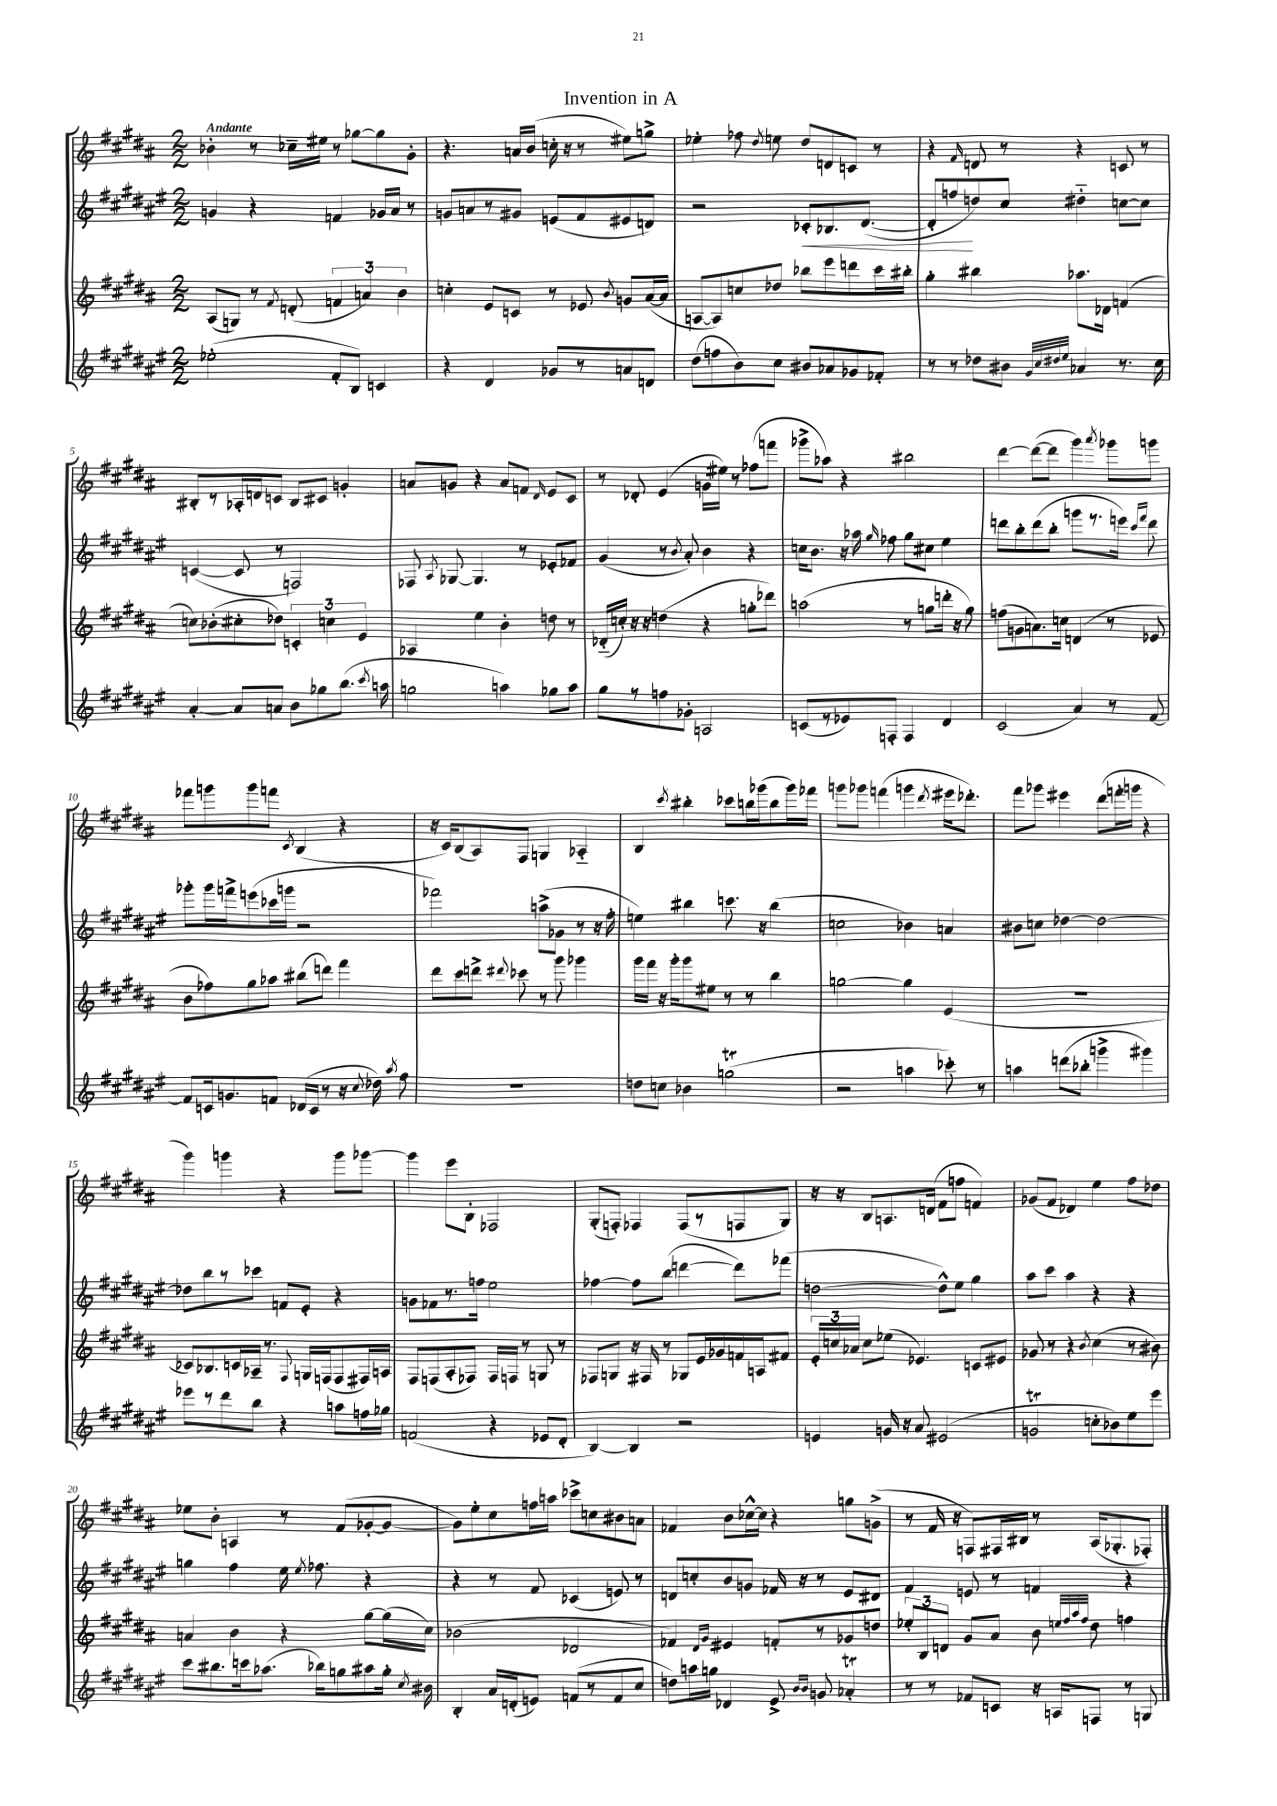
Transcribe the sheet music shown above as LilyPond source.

\header { title = "Invention in A" }
<<
\new StaffGroup <<
\new Staff = "s0" {
    \clef treble \key b \major \numericTimeSignature \time 2/2 \tempo "Andante"
    \autoBeamOff bes'4-. r8 ces''16[-- eis''16] r8 ges''8[~ ges''8 gis'8]-. |
    r4. a'16[ b'16]( c''16-. r16 r8 eis''8[) g''8]-> |
    ees''4-. fes''8 \acciaccatura { dis''8 } e''8 dis''8[ d'8 c'8] r8 |
    r4 \grace { fis'16 } d'8 r8 r4 c'8 r8 |
    bis8[-. r8 aes16-. d'16 c'8] bis8[ cis'8] g'4-. |
    a'8[ g'8] r4 a'8[ f'8] \grace { dis'16 } e'8[ cis'8] |
    r8 des'8-. e'4( g'16[ eis''16]) r8 fes''8[( f'''8] |
    ges'''8[-> aes''8]) r4 bis''2 |
    dis'''4~ dis'''8[~( dis'''8] gis'''4) \acciaccatura { ais'''8 } ges'''8[ g'''8] |
    fes'''8[ g'''8 g'''8 f'''8] \acciaccatura { cis'8 } b4( r4 |
    r16 cis'16[) b8( ais8) fis8] g4 aes4-_ |
    b4 \acciaccatura { cis'''8 } bis''4-. ces'''8[ b''16 ges'''16( b''8 ges'''16) fes'''16] |
    g'''8[ ges'''8] f'''4( g'''4 \acciaccatura { dis'''8 } eis'''16[ des'''8.]-.) |
    fis'''8[ ges'''8] eis'''4 dis'''8[( f'''16-. g'''16] r4 |
    gis'''4) g'''4 r4 g'''8[ ges'''8]~ |
    ges'''4 e'''8[ b8]-. fes2 |
    gis8[-.( f8]-.) fes4 fes8[( r8 f8 gis8]) |
    r16 r16 b8[ a8. d'16]( fis'8[ f''8] f'4) |
    ges'8[( fis'8] des'4) e''4 fis''8[ des''8] |
    ees''8[ b'8]-. a4 r8 fis'8[( ges'8~-. ges'8]~ |
    ges'8[) e''8-. cis''8 f''16 a''16] ces'''8[-> c''8 bis'8 a'8] |
    fes'4 b'8[ ces''16~-^ ces''16] r4 g''8[ g'8]->( |
    r8 fis'16 r16 f8[) fis16 bis16] r8 ais16[( ges8.-. fes8]-.) \bar "|." |
}
\new Staff = "s1" {
    \clef treble \key fis \major \numericTimeSignature \time 2/2
    \autoBeamOff g'4 r4 f'4 ges'16[ ais'16] r8 |
    g'8[ a'8 r8 gis'8] e'8[( fis'8 eis'8 d'8]) |
    r2 ces'8[-.\< bes8. dis'8.]~( |
    dis'8[-. f''8\! d''8) cis''8] dis''4-_ c''8[~ c''8] |
    c'4~( c'8 r8 f2) |
    fes8 \acciaccatura { ais8 } ges8~ ges4. r8 ees'8[-. fes'8] |
    gis'4( r8 \acciaccatura { b'8 } ais'8-.) b'4 r4 |
    c''16[ b'8.] r16 aes''16 \grace { gis''16 } fes''8 gis''8[ cis''8] eis''4 |
    d'''8[ b''8-. d'''8( b''8]-. g'''8[ r8. e'''16]) \grace { cis'''16[ fis'''16] } d'''8 |
    ges'''8[-. ges'''16 f'''16-> e'''8( ces'''16 g'''16] r2 |
    fes'''2) a''8[->( ges'8] r8 r16 fis''16-. |
    e''4) bis''4 c'''8. r16 bis''4( |
    c''2 bes'4) a'4 |
    bis'8[ c''8] des''4~ des''2~ |
    des''8[ b''8 r8 ces'''8] f'8[ eis'8]-. r4 |
    g'8[ fes'8 r8. f''16] eis''2 |
    fes''4~ fes''8[ b''8]( d'''4~ d'''8[) fes'''8]( |
    d''2~ d''8[-^) eis''8] gis''4 |
    ais''8[ cis'''8] ais''4 r4 r4 |
    g''4 fis''4 eis''16 \acciaccatura { eis''8 } fes''8. r4 |
    r4 r8 fis'8 ces'4( e'8) r8 |
    d'8[ c''8-. b'8 g'8] fes'16 r16 r8 eis'8[ dis'8] |
    fis'4 e'8 r8 f'4 r4 \bar "|." |
}
\new Staff = "s2" {
    \clef treble \key b \major \numericTimeSignature \time 2/2
    \autoBeamOff ais8[( g8]) r8 \acciaccatura { fis'8 } d'8-.( \tuplet 3/2 { f'4 a'4) b'4 } |
    c''4-. e'8[ c'8] r8 ees'8 \acciaccatura { b'8 } g'8[ ais'16~( ais'16] |
    a8[~ a8) c''8 des''8] bes''8[ e'''8 d'''8 cis'''16 bis''16]-. |
    gis''4-. bis''4 aes''8.[ des'16] f'4( |
    c''8[) bes'8-.( cis''8-. des''8]) \tuplet 3/2 { c'4-. c''4 e'4 } |
    aes4 e''4 b'4-. d''8 r8 |
    des'16[-_( c''16]-.) r16 r16 d''4( r4 g''8[-. des'''8]) |
    a''2( r8 g''8[ d'''16]-. r16 g''8) |
    f''8[( g'8 a'8.) c''16] d'4( r8 ees'8 |
    b'8[ fes''8) gis''8 aes''8] bis''8[( d'''8]) fis'''4 |
    dis'''8[ cis'''8 d'''8]-> \appoggiatura { dis'''8 } ces'''8 r8 gis'''8 ges'''4 |
    gis'''16[ fis'''16] r16 gis'''16[-. gis'''8 eis''8] r8 r8 b''4 |
    g''2~ g''4 e'4( |
    R1 |
    ces'8[) bes8. c'16 aes16]-- r8. \appoggiatura { fis8 } g16[ f16( f8 fis16) a16] |
    fis8[ f8( ais8-. fes8]) fes16[ f16] r8 g8 r8 |
    fes8[ g8] r16 fis16 r8 ges8[ e'16 ges'16 f'16 a16 fis'8] |
    \tuplet 3/2 { e'16[-. c''16 aes'16] } c''8[ ees''8]( ees'4.) c'8[ eis'8] |
    ges'8 r8 r4 \acciaccatura { b'8 } cis''4( r8 bis'8) |
    a'4 b'4 r4 gis''8[~ gis''16( cis''16]) |
    bes'2( des'2 |
    fes'4) \grace { dis'16[ gis'16] } eis'4 f'8[-. r8 ges'8 d''8] |
    \tuplet 3/2 { ees''8[-. b8 d'8] } gis'8[ ais'8] b'8 \grace { e''32[ fis''32 ais''32 fis''32] } dis''8 f''4 \bar "|." |
}
\new Staff = "s3" {
    \clef treble \key fis \major \numericTimeSignature \time 2/2
    \autoBeamOff ees''2-.( fis'8[-. b8]) c'4 |
    r4 dis'4 ges'8[ r8 a'8 d'8] |
    dis''8[( f''8 b'8) cis''8] bis'8[ aes'8 ges'8 fes'8]-. |
    r8 r8 des''8[ bis'8] \grace { gis'32[ cis''32 dis''32 eis''32] } aes'4 r8. cis''16 |
    ais'4~-. ais'8[ a'8] b'8[ ges''8 b''8.]( \acciaccatura { cis'''8 } a''16 |
    g''2 a''4) ges''8[ a''8] |
    gis''8[ r8 f''8 ges'8]-. a2 |
    c'8[( r8 ees'8) f8]-. f4 dis'4 |
    cis'2( ais'4) r8 fis'8~ |
    fis'8[ c'16 g'8. f'8] des'16[( c'16] r8 r16 \appoggiatura { cis''8 } des''16) \acciaccatura { ais''8 } fis''8 |
    R1 |
    d''8[ c''8] bes'4 g''2\trill( |
    r2 a''4 ces'''8-.) r8 |
    a''4 d'''8[( bes''8]-. g'''4-> gis'''4) |
    ees'''8[ r8 dis'''8 b''8] r4 a''8[ f''16 ges''16] |
    f'2( r4 ees'8[ dis'8]-. |
    b4~) b4 r2 |
    e'4 g'16 r16 ais'8 eis'2( |
    g'2\trill c''8[-. bes'8) eis''8 eis'''8] |
    cis'''8[ bis''8. c'''16 aes''8.]( bes''16[) g''8 ais''8 g''16]-. \acciaccatura { cis''8 } bis'16 |
    b4-. ais'16[ d'16-.( e'8]) f'8[( r8 f'8 cis''8] |
    d''8[) a''16 g''16] des'4 eis'8-> \grace { b'16[ b'16] } g'8 aes'4-.\trill |
    r8 r8 fes'8[ c'8] r16 a16[ f8] r8 g8 \bar "|." |
}
>>
>>
